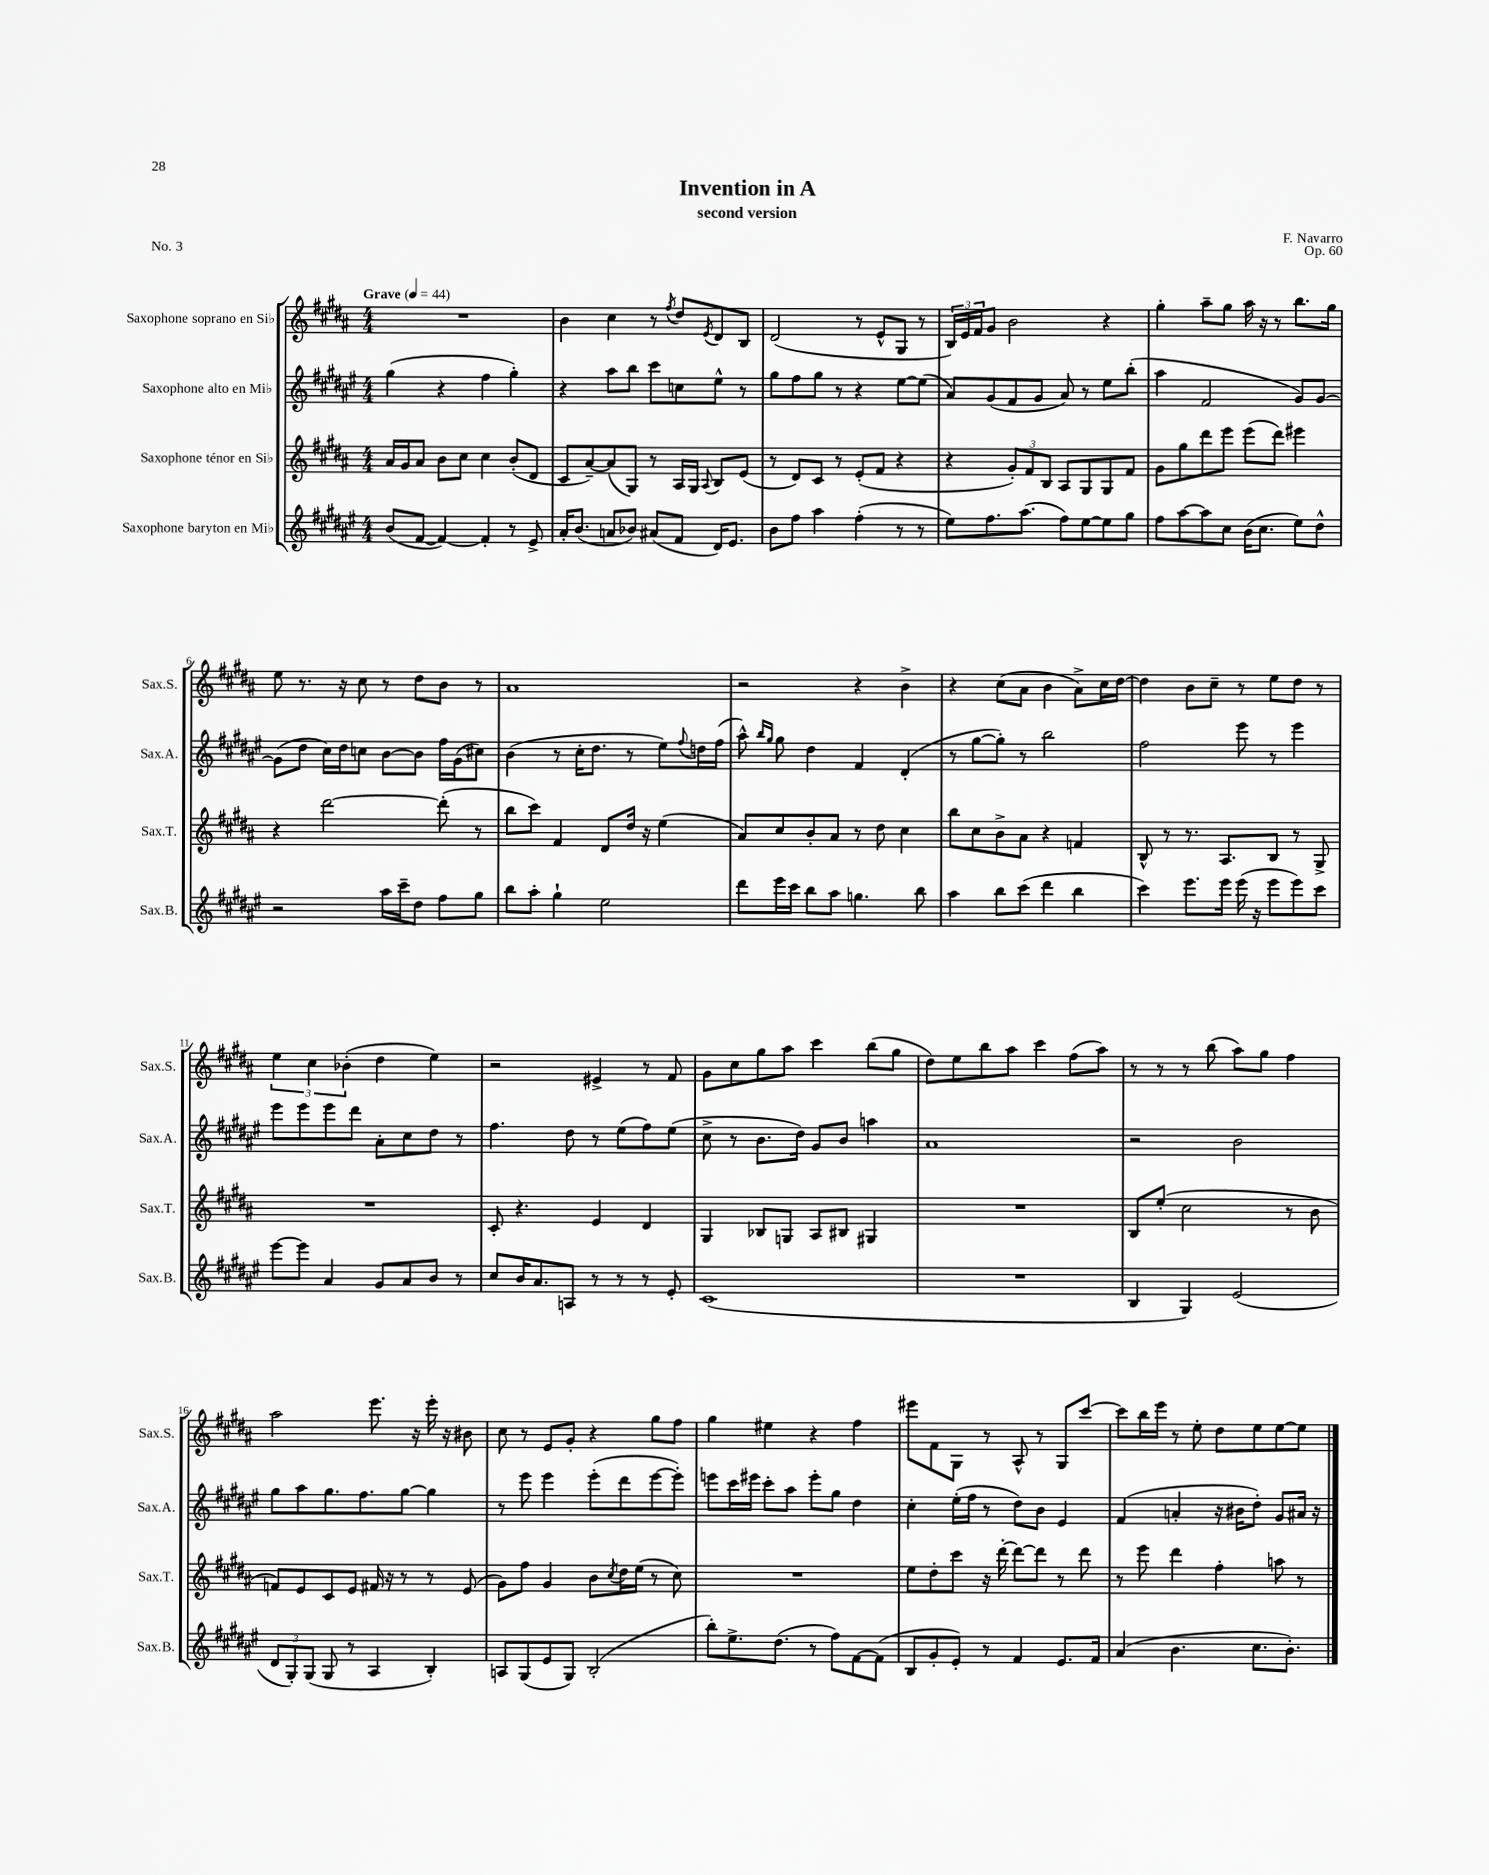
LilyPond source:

\header { title = "Invention in A" composer = "F. Navarro" subtitle = "second version" opus = "Op. 60" piece = "No. 3" }
<<
\new StaffGroup <<
\new Staff = "s0" \with { instrumentName = "Saxophone soprano en Sib" shortInstrumentName = "Sax.S." } {
    \clef treble \key b \major \numericTimeSignature \time 4/4 \tempo "Grave" 4 = 44
    R1 |
    b'4 cis''4 r8 \acciaccatura { fis''8 } dis''8 \acciaccatura { e'8 } dis'8 b8 |
    dis'2( r8 e'8-^ gis8 r8 |
    \tuplet 3/2 { b16) e'16 fis'16 } gis'8 b'2 r4 |
    gis''4-. ais''8-- gis''8 ais''16 r16 r8 b''8. gis''16 |
    e''8 r8. r16 cis''8 r8 dis''8 b'8 r8 |
    ais'1 |
    r2 r4 b'4-> |
    r4 cis''8( ais'8 b'4 ais'8->) cis''16 dis''16~ |
    dis''4 b'8 cis''8-- r8 e''8 dis''8 r8 |
    \tuplet 3/2 { e''4 cis''4 bes'4-.( } dis''4 e''4) |
    r2 eis'4-> r8 fis'8 |
    gis'8 cis''8 gis''8 ais''8 cis'''4 b''8( gis''8 |
    dis''8) e''8 b''8 ais''8 cis'''4 fis''8( ais''8) |
    r8 r8 r8 b''8( ais''8) gis''8 fis''4 |
    ais''2 e'''8. r16 e'''16-. r16 bis'8 |
    cis''8 r8 e'8 gis'8-. r4 gis''8 fis''8 |
    gis''4 eis''4 r4 fis''4 |
    eis'''8 fis'8 gis8 r8 ais8-^ r8 gis8 cis'''8~ |
    cis'''8 b''16 e'''16 r8 e''8-. dis''8 e''8 e''8~ e''8 \bar "|." |
}
\new Staff = "s1" \with { instrumentName = "Saxophone alto en Mib" shortInstrumentName = "Sax.A." } {
    \clef treble \key fis \major \numericTimeSignature \time 4/4
    gis''4( r4 fis''4 gis''4-.) |
    r4 ais''8 b''8 cis'''8 c''8 eis''8-^ r8 |
    gis''8 fis''8 gis''8 r8 r4 eis''8~ eis''8( |
    ais'8) gis'8( fis'8 gis'8 ais'8) r8 eis''8 b''8-.( |
    ais''4 fis'2 gis'8) gis'8~ |
    gis'8( dis''8 cis''16) dis''16 c''8 b'8~ b'8 fis''16 gis'16( cis''8) |
    b'4( r8 cis''16-. dis''8. r8 eis''8) \appoggiatura { fis''8 } d''16 fis''16( |
    ais''8-^) \grace { b''16 gis''16 } gis''8 dis''4 fis'4 dis'4-.( |
    r8 gis''8~ gis''8-.) r8 b''2 |
    fis''2 eis'''8 r8 eis'''4 |
    eis'''8 eis'''8 eis'''8 dis'''8 ais'8-. cis''8 dis''8 r8 |
    fis''4. dis''8 r8 eis''8( fis''8) eis''8( |
    cis''8-> r8 b'8. dis''16) gis'8 b'8 a''4 |
    ais'1 |
    r2 b'2 |
    gis''8 ais''8 gis''8. fis''8. gis''8~ gis''4 |
    r8 eis'''8 eis'''4 eis'''8-.( dis'''8 eis'''8~ eis'''8-.) |
    e'''8 cis'''16 eis'''16 cis'''8-. ais''8 eis'''8-. gis''8 dis''4 |
    cis''4-. eis''16-.( fis''16 r8 dis''8) b'8 eis'4 |
    fis'4( a'4-. r16 bis'16 dis''8-.) gis'8 ais'16 r16 \bar "|." |
}
\new Staff = "s2" \with { instrumentName = "Saxophone ténor en Sib" shortInstrumentName = "Sax.T." } {
    \clef treble \key b \major \numericTimeSignature \time 4/4
    ais'16 gis'16 ais'8 b'8 cis''8 cis''4 b'8-.( dis'8 |
    cis'8 ais'8~--) ais'8( gis8) r8 ais16 gis16 \appoggiatura { ais8 } b8 e'8( |
    r8 dis'8) cis'8 r8 e'8-.( fis'8 r4 |
    r4 \tuplet 3/2 { gis'8-.) fis'8 b8 } ais8 gis8 gis8 fis'8 |
    gis'8 gis''8 dis'''8 e'''8 e'''8( dis'''8) eis'''4 |
    r4 dis'''2~ dis'''8-.( r8 |
    b''8 cis'''8) fis'4 dis'8 dis''16 r16 e''4( |
    ais'8) cis''8 b'8-. ais'8 r8 dis''8 cis''4 |
    b''8 cis''8 b'8-> ais'8 r4 f'4 |
    b8-^ r8 r8. ais8. b8 r8 gis8-> |
    R1 |
    cis'8-. r4. e'4 dis'4 |
    gis4 bes8 g8 ais8 bis8 gis4 |
    R1 |
    b8 e''8-.( cis''2 r8 b'8 |
    f'8) e'8 cis'8 e'8 fis'16 r16 r8 r8 e'8( |
    gis'8) fis''8 gis'4 b'8 \acciaccatura { cis''8 } dis''16 e''16( r8 cis''8) |
    R1 |
    e''8 dis''8-. cis'''8 r16 dis'''16~-. dis'''8~ dis'''8 r8 dis'''8 |
    r8 e'''8 dis'''4 fis''4-. a''8 r8 \bar "|." |
}
\new Staff = "s3" \with { instrumentName = "Saxophone baryton en Mib" shortInstrumentName = "Sax.B." } {
    \clef treble \key fis \major \numericTimeSignature \time 4/4
    b'8( fis'8~ fis'4~) fis'4-. r8 eis'8-> |
    ais'16-. b'8.( a'8 bes'8) ais'8( fis'8 dis'16) eis'8. |
    b'8 fis''8 ais''4 fis''4-.( r8 r8 |
    eis''8) fis''8. ais''8.( fis''8) eis''8~ eis''8 gis''8 |
    fis''8 ais''8~ ais''8 cis''8 b'16( cis''8. eis''8) dis''8-^ |
    r2 ais''16 cis'''16-- dis''8 fis''8 gis''8 |
    b''8 ais''8-. gis''4-! eis''2 |
    dis'''8 eis'''16 cis'''16 b''8 ais''8 g''4. b''8 |
    ais''4 b''8 cis'''8( dis'''4 b''4 |
    cis'''4) eis'''8. eis'''16 eis'''16( r16 eis'''8 eis'''8) cis'''8 |
    eis'''8~ eis'''8 ais'4 gis'8 ais'8 b'8 r8 |
    cis''8 b'16 ais'8. a8 r8 r8 r8 eis'8-. |
    cis'1( |
    R1 |
    b4 gis4) eis'2( |
    \tuplet 3/2 { dis'8 gis8-.) gis8( } gis8 r8 ais4 b4-.) |
    a8 gis8( eis'8 gis8) b2-.( |
    b''8-.) eis''8.-> dis''8.( r8 fis''8) fis'8~ fis'8( |
    b8 gis'8-. eis'8-.) r8 fis'4 eis'8. fis'16 |
    ais'4( b'4. cis''8. b'8.-.) \bar "|." |
}
>>
>>
